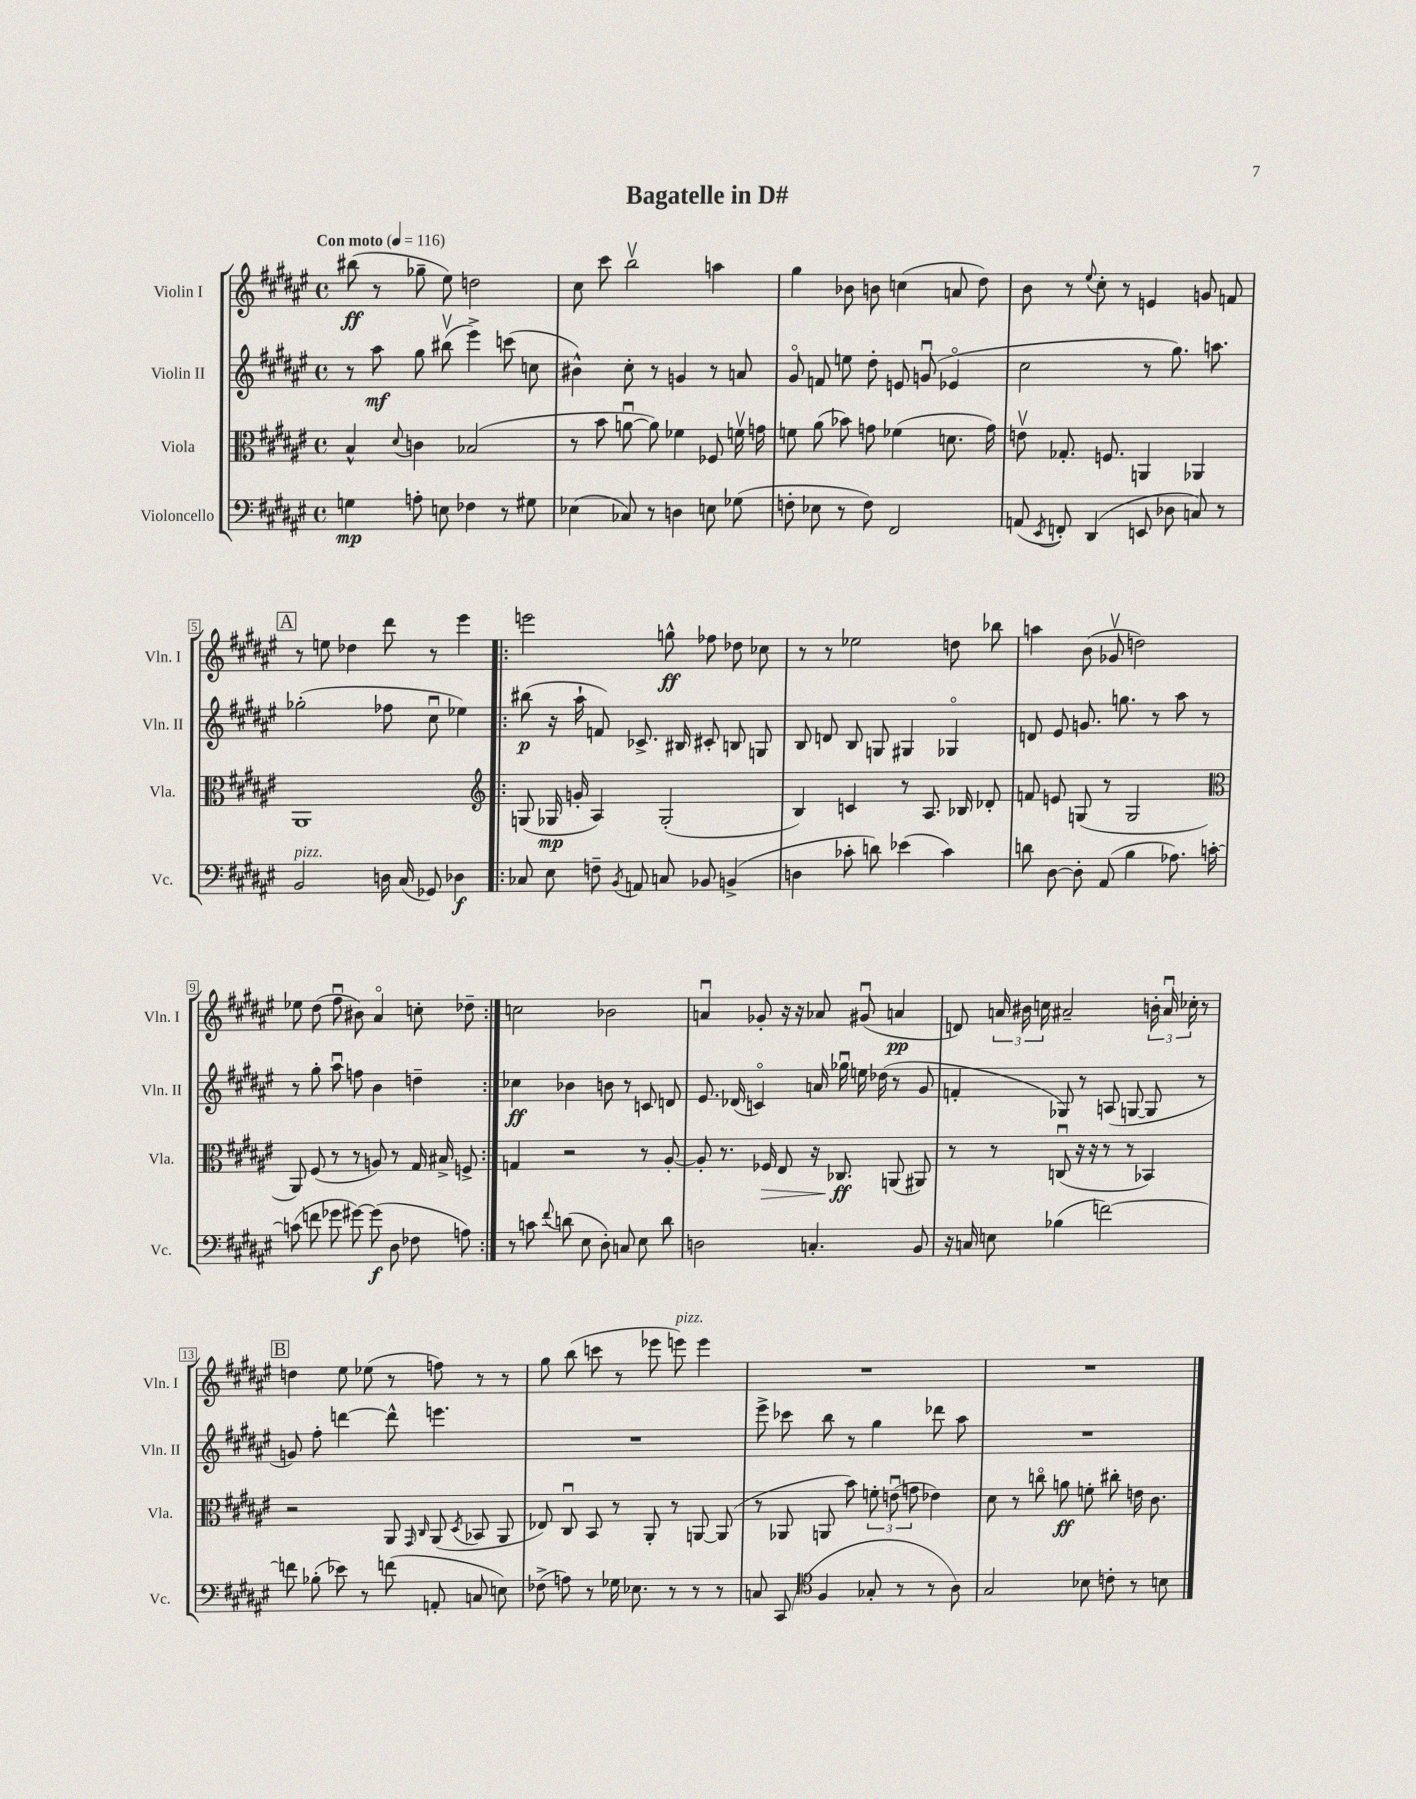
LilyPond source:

\header { title = "Bagatelle in D#" }
<<
\new StaffGroup <<
\new Staff = "s0" \with { instrumentName = "Violin I" shortInstrumentName = "Vln. I" } {
    \clef treble \key fis \major \defaultTimeSignature \time 4/4 \tempo "Con moto" 4 = 116
    \autoBeamOff bis''8\ff( r8 ges''8-- eis''8) d''2 |
    cis''8 cis'''8 b''2\upbow a''4 |
    gis''4 bes'8 b'8 c''4( a'8 dis''8) |
    b'8 r8 \appoggiatura { eis''8 } cis''8-. r8 e'4 g'8 f'8 |
    \mark \markup { \box "A" } r8 e''8 des''4 dis'''8 r8 eis'''4 |
    \repeat volta 2 { e'''2 g''8-^\ff fes''8 des''8 ces''8 |
    r8 r8 ees''2 d''8 bes''8 |
    a''4 b'8( ges'8\upbow d''2) |
    ees''8 dis''8( fis''8\downbow bis'8) ais'4\flageolet c''8-. des''8-- | }
    c''2 bes'2 |
    a'4\downbow ges'8-. r16 r16 aes'8 gis'8\downbow( a'4\pp |
    d'8) \tuplet 3/2 { a'16 bis'16 c''16 } ais'2-- \tuplet 3/2 { b'16-. ais'16\downbow ces''16-. } r8 |
    \mark \markup { \box "B" } d''4 eis''8 ees''8( r8 f''8) r8 r8 |
    gis''8 b''8( c'''8 r8 ees'''8 e'''8^\markup { \italic "pizz." }) e'''4 |
    R1 |
    R1 \bar "|." |
}
\new Staff = "s1" \with { instrumentName = "Violin II" shortInstrumentName = "Vln. II" } {
    \clef treble \key fis \major \defaultTimeSignature \time 4/4
    \autoBeamOff r8 ais''8\mf gis''8 bis''8\upbow( eis'''4->) c'''8( c''8 |
    bis'4-^) cis''8-. r8 g'4 r8 a'8 |
    gis'8\flageolet f'8 e''8 dis''8-. e'8 g'8\downbow( ees'4\flageolet |
    cis''2 r8 gis''8.) a''8. |
    \mark \markup { \box "A" } ges''2-.( fes''8 cis''8\downbow ees''4) |
    \repeat volta 2 { bis''8\p( r16 ais''16-! f'8) ces'8.-> bis16 cis'8-. b8 g8 |
    b8 d'8 b8 g8 gis4 ges4\flageolet |
    d'8 eis'8 g'8. g''8. r8 ais''8 r8 |
    r8 gis''8-. ais''8\downbow f''8 b'4 d''4-- | }
    ces''4\ff bes'4 b'8 r8 c'8 d'8 |
    eis'8. des'16( c'4\flageolet) a'16 ges''16\downbow e''16 des''16( r8 gis'8 |
    f'4-. ges8) r8 a8( g8~ g8 r8 |
    \mark \markup { \box "B" } g'8) fis''8-. d'''4~ d'''8-^ e'''4. |
    R1 |
    eis'''8-> ces'''8 b''8 r8 gis''4 des'''8 ais''8 |
    R1 \bar "|." |
}
\new Staff = "s2" \with { instrumentName = "Viola" shortInstrumentName = "Vla." } {
    \clef alto \key fis \major \defaultTimeSignature \time 4/4
    \autoBeamOff b4-^ \appoggiatura { dis'8 } c'4 bes2( |
    r8 b'8 a'8~\downbow a'8) fes'4 fes8 f'16\upbow g'16 |
    f'8 ais'8( bes'8) g'8 fes'4( d'8. g'16) |
    e'8\upbow ges8.-. f8. a,4 aes,4 |
    \mark \markup { \box "A" } ais,1 |
    \repeat volta 2 { \clef treble g8( ges16\mp g'16-. ais4) ges2-.( |
    b4) c'4 r8 ais8. bes16 des'8-. |
    f'8 e'8 g8( r8 g2 |
    \clef alto ais,8) fis8( r8 r8 a8) r8 gis16 bis16-> f8-> | }
    g4 r2 r8 ais8~-. |
    ais8-. r8. fes16\> eis8 r16 ces8.\ff\! a,8( ais,8) |
    r8 r8 c8\downbow( r16 r16 r8 r8 bes,4) |
    \mark \markup { \box "B" } r2 ais,8 \grace { gis,16 cis16 } ais,8( \acciaccatura { dis8 } bes,8 ais,8 |
    ees8) cis8\downbow b,8 r8 ais,8-. r8 a,8~ a,8( |
    r8 aes,8 a,8 b'8) \tuplet 3/2 { f'8-. e'8\downbow( g'8 } ees'4) |
    dis'8 r8 c''8\flageolet a'8\ff f'8-. cis''8-. e'16 cis'8. \bar "|." |
}
\new Staff = "s3" \with { instrumentName = "Violoncello" shortInstrumentName = "Vc." } {
    \clef bass \key fis \major \defaultTimeSignature \time 4/4
    \autoBeamOff g4\mp a8-. e8 fes4 r8 gis8 |
    ees4( ces8) r8 d4 e8 ges8( |
    f8-. ees8 r8 f8) fis,2 |
    a,8( \acciaccatura { eis,8 } f,8-.) dis,4( e,8 des8 c8) r8 |
    \mark \markup { \box "A" } b,2^\markup { \italic "pizz." } d16 cis16( ges,8) des4\f |
    \repeat volta 2 { ces8 eis8 f8-- \acciaccatura { b,8 } a,8 c8 bes,8 b,4->( |
    d4 ces'8-. d'8) ees'4( ces'4) |
    d'8 dis8~ dis8-. ais,8( b4 aes8.) c'16~-. |
    c'8( f'8 ges'8 gis'8~) gis'8\f( dis8 fes8 a8) | }
    r8 c'8 \appoggiatura { fis'8 } d'8( eis8 dis8-.) c8 eis8 d'8 |
    d2 c4.-. b,8 |
    r16 c16 e8 bes4( f'2~) |
    \mark \markup { \box "B" } f'8 bes8-.( ees'8) r8 f'8( a,8-. c8 e8) |
    fes8->( a8) r8 ges16 ees8. r8 r8 r8 |
    c8 cis,8( \clef tenor fis4 ges8-. r8 r8 ais8) |
    gis2 bes8 c'8-. r8 b8 \bar "|." |
}
>>
>>
\layout { \context { \Score \override BarNumber.stencil = #(make-stencil-boxer 0.1 0.3 ly:text-interface::print) } }
